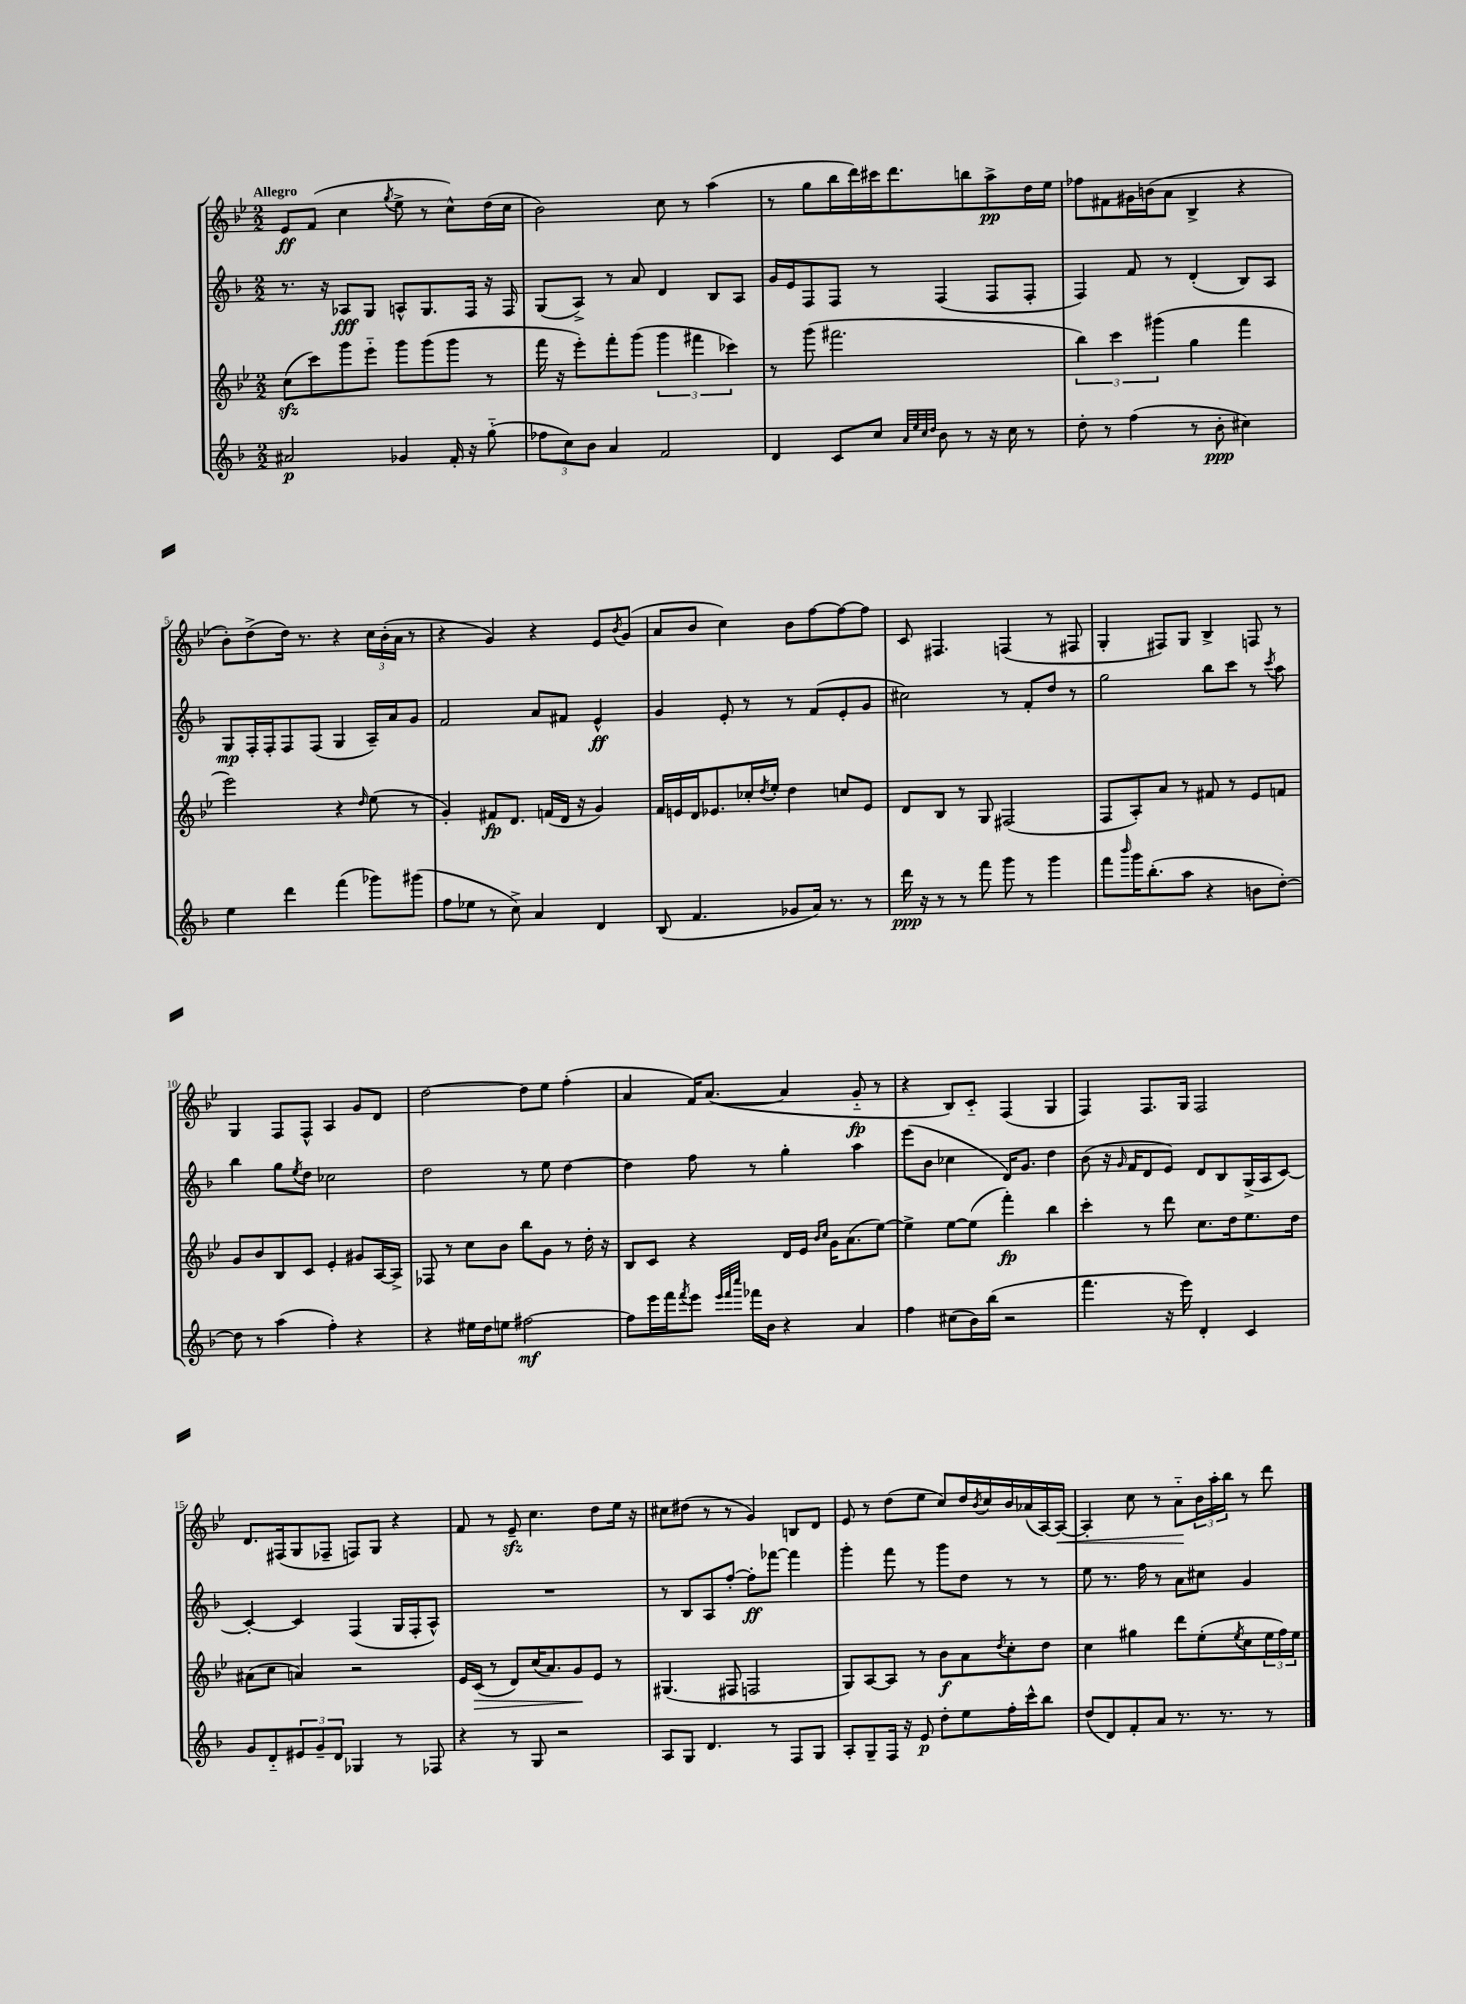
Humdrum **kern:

**kern	**kern	**kern	**kern
*staff4	*staff3	*staff2	*staff1
*clefG2	*clefG2	*clefG2	*clefG2
*k[b-]	*k[b-e-]	*k[b-]	*k[b-e-]
*M2/2	*M2/2	*M2/2	*M2/2
2a#/	(8cc\L	8.r	8e-/L
.	8ccc\)	.	(8f/J
.	.	16r	.
.	8ggg\	8A-/L	4cc\
.	8eee-'~\J	8G/J	.
.	.	.	8qgg/
4g-/	8ggg\L	8A^^/L	8ee-^\
.	(8ggg\	8.G/	8r
16f'/	8ggg\J	.	8cc^^\L)
16r	.	16F/Jk	.
(8gg'~\	8r	16r	(16dd\L
.	.	16F/	16cc\JJ
=	=	=	=
12ff-\L	16fff\	(8G/L	2b-\)
.	16r	.	.
12cc\)	.	.	.
.	8eee-'\L)	8A^/J)	.
12b-\J	.	.	.
4a/	8fff'\	8r	.
.	(8ggg\J	8a/	.
2f/	6ggg\	4d/	8cc\
.	.	.	8r
.	6fff#\	.	.
.	.	8B-/L	(4aa\
.	6ccc-\)	.	.
.	.	8A/J	.
=	=	=	=
4d/	8r	16g/LL	8r
.	.	16e/J	.
.	(8ggg\	8F/	8gg\L
8c/L	2.fff#\	8F/J	16bb-\L
.	.	.	16ddd\)
8cc/J	.	8r	16ccc#\J
.	.	.	8.ddd\
32qqa/LLL	.	.	.
32qqee/	.	.	.
32qqcc/	.	.	.
32qqdd/JJJ	.	.	.
8b-\	.	(4F/	.
8r	.	.	8bb\
16r	.	8F/L	8aa^\
16cc\	.	.	.
8r	.	8F'/J	16dd\L
.	.	.	16ee-\JJ
=	=	=	=
8dd'\	6bb-\)	4F/)	8ff-\L
8r	.	.	8f#\
.	6ccc\	.	.
(4ff\	.	8f/	16g#\L
.	.	.	(16b\J
.	(6ggg#\	.	.
.	.	8r	8a\J
8r	4gg\	(4d'/	4B-^/
8b-'\	.	.	.
4cc#\)	4fff\	8B-/L)	4r
.	.	8A/J	.
=	=	=	=
4ee\	2eee-\)	8G/L	8b-'\L)
.	.	16F'/L	(8dd^\
.	.	16F'/J	.
4ddd\	.	8F/	16dd\Jk)
.	.	.	8.r
.	.	(8F/J	.
(4fff\	4r	4G/	4r
.	16qqdd/	.	.
8ggg-\L)	(8ee-\	16A~/LL)	24cc\LL
.	.	.	(24b-'\
.	.	16a/J	.
.	.	.	24a\JJ
(8ggg#\J	8r	8g/J	8r
=	=	=	=
8ff\L	4g'/)	2f/	4r
8ee-\J	.	.	.
8r	8f#/L	.	4g/)
8cc^\)	8.d/J	.	.
4a/	.	8a/L	4r
.	(16f/LL	.	.
.	16d/JJ	8f#/J	.
.	16r	.	.
4d/	4g/)	4e^^/	8e-/L
.	.	.	8qb-/
.	.	.	(8g/J
=	=	=	=
(8B-/	16f/LL	4g/	8a/L
.	16e/	.	.
4.f/	16d/J	.	8b-/J
.	8.e-/	.	.
.	.	8e'/	4cc\)
.	16cc-'/L	8r	.
.	8qdd/	.	.
.	16ee-'/JJ	.	.
8g-/L	4dd\	8r	8b-\L
16a/Jk)	.	(8f/L	[8ff\
8.r	.	.	.
.	8cc/L	8e'/	8ff\_
8r	8e-/J	8g/J	8ff\]J
=	=	=	=
16ddd\	8d/L	2cc#\)	8c/
16r	.	.	.
8r	8B-/J	.	4.F#/
8r	8r	.	.
8fff\	8G/	.	.
8ggg\	(2F#/	8r	(4F/
8r	.	8f'/L	.
4ggg\	.	8dd/J	8r
.	.	8r	8F#/
=	=	=	=
8fff\L	8F/L	2gg\	4G'/
16qqbbb-/	.	.	.
16ggg\K	8A'/)	.	.
(8.bb-'\	.	.	.
.	8a/J	.	8F#/L)
8aa\J	8r	.	8G/J
4r	8f#/	8bb-\L	4B-^/
.	8r	8ccc\J	.
8b\L	8e-/L	8r	8F/
.	.	8qccc/	.
[8dd'\J)	8f/J	8aa\	8r
=	=	=	=
8dd\]	8g/L	4bb-\	4G/
8r	8b-/	.	.
(4aa\	8B-/	8gg\L	8F/L
.	.	8qee/	.
.	8c/J	8dd\J	8F^^/J
4ff'\)	4e-'/	2cc-\	4A/
4r	8g#/L	.	8g/L
.	[16A/L	.	8d/J
.	16A^/]JJ	.	.
=	=	=	=
4r	8F-/	2dd\	[2dd\
.	8r	.	.
16ee#\LL	8cc\L	.	.
16dd\J	.	.	.
8ee\J	8b-\J	.	.
[2ff#\	8bb-\L	8r	8dd\]L
.	8g\J	8ee\	8ee-\J
.	8r	[4dd\	(4ff'\
.	16dd'\	.	.
.	16r	.	.
=	=	=	=
8ff#\]L	8B-/L	4dd\]	4a/
16eee\L	8c/J	.	.
16fff\J	.	.	.
8qfff/	.	.	.
8eee\J	4r	8ff\	16f/LK)
.	.	.	([8.a/J
32qqeee/LLL	.	.	.
32qqfff/	.	.	.
32qqcccc/JJJ	.	.	.
16fff-\LL	.	8r	.
16b-\JJ	.	.	.
4r	16d/LL	4gg'\	4a/]
.	16e-/JJ	.	.
.	16qqb-/LL	.	.
.	16qqcc/JJ	.	.
.	16g\LK	.	.
.	(8.a\	.	.
4a/	.	4aa\	8g'~/
.	[8ee-\J)	.	8r
=	=	=	=
4ff\	4ee-^\]	(8eee\L	4r
.	.	8b-\J	.
(8cc#\L	[8ee-\L	4cc-\	8B-/L)
16b-\L)	(8ee-\]J	.	8c'~/J
(16bb-\JJ	.	.	.
2r	4fff'\)	16d/LK)	(4F/
.	.	8.g/J	.
.	4bb-\	4dd\	4G/
=	=	=	=
4.fff\	4ccc'\	(8b-\	4F/)
.	.	16r	.
.	.	16qqg/	.
.	.	16f/LK	.
.	8r	8d/	8.F/L
16r	8ddd\	8e/J)	.
16eee\)	.	.	16G/Jk
4d'/	8.cc\L	8d/L	2F/
.	.	8B-/	.
.	16dd\k	.	.
4c/	8.ee-\	(16G^/L	.
.	.	16A/J	.
.	.	[8c/J)	.
.	16dd\Jk	.	.
=	=	=	=
8g/L	(8a#\L	4c'/_	8.d/L
8d'~/	8cc\J	.	.
.	.	.	(16F#/k
12e#/	4a/)	4c/]	8G/
12g~/	.	.	.
.	.	.	8F-~/J
12d/J	.	.	.
4G-/	2r	(4F/	8F/L)
.	.	.	8G/J
8r	.	16G/LL	4r
.	.	16F'/J	.
8F-/	.	8A^^/J)	.
=	=	=	=
4r	16e-/LL	1r	8f/
.	(16c/JJ	.	.
.	8r	.	8r
8r	8d/L)	.	8e-~/
8G/	(16cc/K	.	4.cc\
.	8.a/)	.	.
2r	.	.	.
.	8g/	.	.
.	8e-/J	.	8dd\L
.	8r	.	16ee-\Jk
.	.	.	16r
=	=	=	=
8A/L	(4.G#/	8r	8cc#\L
8G/J	.	8B-/L	(8dd#\J
4.d/	.	8A/	8r
.	8F#/	[8ff'/J	8r
.	2F/	8ff'\]L	4g/)
8r	.	[8fff-\J	.
8F/L	.	4fff-\]	8B/L
8G/J	.	.	8d/J
=	=	=	=
8A'/L	8G/L)	4ggg'\	8e-/
8G~/	[8A/	.	8r
16F/Jk	8A/]J	8fff\	(8dd\L
16r	.	.	.
8e/	8r	8r	8ee-\J
8dd'\L	8b-\L	8ggg\L	8cc/L)
8ee\	8a\	8dd\J	16dd/L
.	.	.	8qb-/
.	.	.	16cc/
.	8qdd/	.	.
16ff'\L	8cc'\	8r	16b-/
16ccc^^\J	.	.	(16a-/
8bb-\J	8dd\J	8r	[16A/)
.	.	.	16A/_JJ
=	=	=	=
(8dd/L	4cc\	8ee\	4A'/]
8d/)	.	8.r	.
8f'/	4gg#\	.	8cc\
.	.	16ff\	.
8a/J	.	8r	8r
8.r	8ddd\L	8a\L	8a'~\L
.	(8ee-'\	8cc#\J	24b-\L
.	.	.	24aa'\
8.r	.	.	.
.	.	.	24bb-\JJ
.	8qee-/	.	.
.	8cc\	4g/	8r
8r	24ee-\L	.	8ddd\
.	24ff\)	.	.
.	24ee-\JJ	.	.
==	==	==	==
*-	*-	*-	*-
